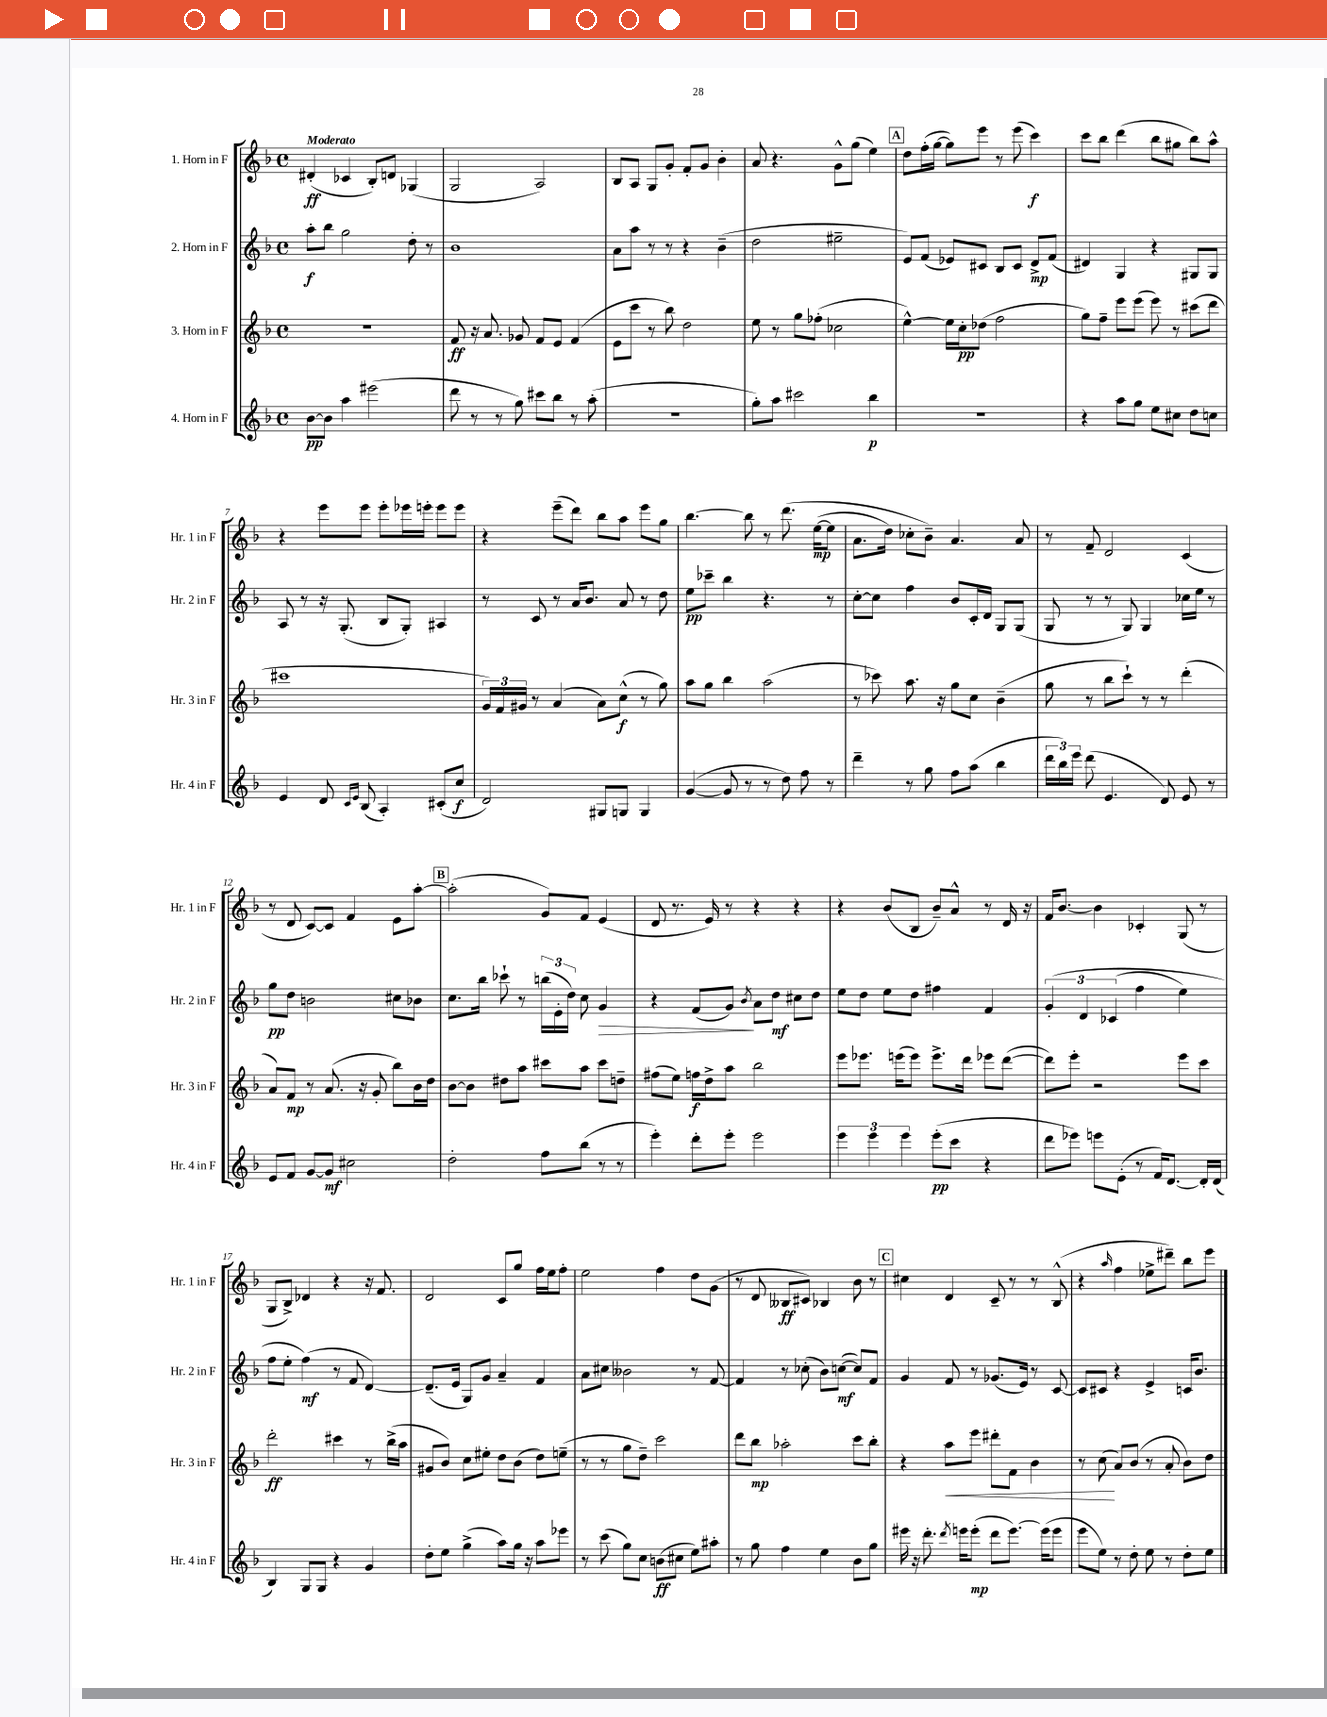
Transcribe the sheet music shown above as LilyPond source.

<<
\new StaffGroup <<
\new Staff = "s0" \with { instrumentName = "1. Horn in F" shortInstrumentName = "Hr. 1 in F" } {
    \clef treble \key f \major \defaultTimeSignature \time 4/4 \tempo "Moderato"
    \autoBeamOff dis'4-.\ff( ces'4 bes8[-.) d'8] ges4( |
    g2 a2) |
    bes8[ a8] g8[ g'8]-. f'8[-. g'8] bes'4-. |
    a'8 r4. g'8[-^ g''8]( e''4) |
    \mark \markup { \box "A" } d''8[ f''16-.( g''16]~ g''8[) e'''8] r8 e'''8( c'''4\f) |
    c'''8[ bes''8] d'''4( bes''8[ gis''8] bes''8[) a''8]-^ |
    r4 e'''8[ e'''8] e'''8[-. ees'''16 e'''16]-. e'''8[ e'''8] |
    r4 e'''8[--( d'''8]) bes''8[ a''8] e'''8[ g''8] |
    bes''4.~ bes''8 r8 d'''8.\( e''16[~\mp( e''8] |
    a'8.[ d''16]) ces''8[-. bes'8]--\) a'4. a'8 |
    r8 f'8-- d'2 c'4( |
    r8 d'8 c'8[~) c'8] f'4 e'8[ a''8]~-. |
    \mark \markup { \box "B" } a''2-.( g'8[) f'8] e'4( |
    d'8 r8. e'16) r8 r4 r4 |
    r4 bes'8[( bes8] bes'8[--) a'8]-^ r8 d'16 r16 |
    f'16[ bes'8.]~ bes'4 ces'4-. g8( r8 |
    g8[ bes8]->) des'4 r4 r16 f'8. |
    d'2 c'8[ g''8] f''16[ e''16 f''8]-. |
    e''2 f''4 d''8[ g'8]( |
    r8 d'8 beses8[\ff cis'8]) bes4 bes'8 r8 |
    \mark \markup { \box "C" } cis''4 d'4 c'8-- r8 r8 bes8-^( |
    r4 \grace { a''16 } f''4 ees''8[-> dis'''8]--) bes''8[ e'''8] \bar "|." |
}
\new Staff = "s1" \with { instrumentName = "2. Horn in F" shortInstrumentName = "Hr. 2 in F" } {
    \clef treble \key f \major \defaultTimeSignature \time 4/4
    \autoBeamOff a''8[-.\f bes''8] g''2 d''8-. r8 |
    bes'1 |
    a'8[ a''8] r8 r8 r4 bes'4--( |
    d''2 eis''2-- |
    \mark \markup { \box "A" } e'8[) f'8]( ees'8[) cis'8] bes8[ cis'8] d'8[->\mp f'8]( |
    dis'4) g4 r4 gis8[ gis8] |
    a8 r8 r16 g8.-.( bes8[ g8]-.) ais4 |
    r8 c'8 r8 a'16[ bes'8.] a'8 r8 d''8 |
    e''8[\pp ces'''8]-- bes''4 r4. r8 |
    c''8[~-. c''8] f''4 bes'8[ c'16-. d'16] g8[ g8]( |
    g8 r8 r8 g8) g4 ces''16[ e''16] r8 |
    g''8[\pp d''8] b'2 cis''8[ bes'8] |
    \mark \markup { \box "B" } c''8.[ bes''16] ces'''8-! r8 \tuplet 3/2 { b''16[( e'16-. d''16]) } c''8 g'4\> |
    r4 f'8[( g'8]\!) \acciaccatura { bes'8 } a'8[ d''8]\mf cis''8[ d''8] |
    e''8[ d''8] e''8[ d''8] fis''4 f'4 |
    \tuplet 3/2 { g'4-.\( d'4 ces'4( } f''4 e''4) |
    f''8[ e''8]-. f''4\mf(\) r8 f'8 d'4~) |
    d'8.[--( e'16] g8[) g'8] a'4-- f'4 |
    a'8[ cis''8] beses'2 r8 f'8~ |
    f'4 r8 ces''8-.( bes'8[) c''8]~\mf( c''8[) f'8] |
    \mark \markup { \box "C" } g'4 f'8 r8 ges'8.[( e'16]) r8 c'8~ |
    c'8[ cis'8] r4 e'4-> c'16[ bes'8.] \bar "|." |
}
\new Staff = "s2" \with { instrumentName = "3. Horn in F" shortInstrumentName = "Hr. 3 in F" } {
    \clef treble \key f \major \defaultTimeSignature \time 4/4
    \autoBeamOff R1 |
    f'8\ff r16 a'8. ges'8 f'8[ e'8] f'4( |
    e'8[ c'''8] r8 bes''8) d''2 |
    e''8 r8 g''8[ fes''8]-.( ces''2 |
    \mark \markup { \box "A" } e''4~-^) e''16[ c''16-.\pp des''8]( f''2 |
    g''8[) f''8]-- e'''8[ e'''8]( e'''8) r8 cis'''8[( d'''8] |
    cis'''1 |
    \tuplet 3/2 { g'16[) f'16 gis'16] } r8 a'4( a'8[) c''8]-^\f( r8 g''8) |
    a''8[ g''8] bes''4 a''2( |
    r8 ces'''8) a''8. r16 g''8[ c''8] bes'4--( |
    g''8 r8 bes''8[ c'''8]-!) r8 r8 d'''4-.( |
    a'8[) f'8]\mp r8 a'8.( r16 g'8-. bes''8[) bes'16 d''16] |
    \mark \markup { \box "B" } bes'8[~ bes'8] dis''8[ a''8] cis'''8[ a''8] cis'''8[ d''8]-- |
    fis''8[( e''8]) f''16[\f d''16-> a''8] bes''2 |
    e'''8[ ees'''8.] e'''16[( e'''8]) e'''8.[-> d'''16] ees'''8[ d'''8]~( |
    d'''8[) e'''8]-. r2 e'''8[ c'''8] |
    d'''2-.\ff cis'''4 r8 bes''16[->( a''16] |
    gis'8[ bes'8]) c''8[ eis''8]-. d''8[ bes'8]( d''8[) e''8]--( |
    r8 r8 g''8[ d''8]--) c'''2 |
    d'''8[ bes''8]\mp aes''2-. c'''8[ bes''8]-. |
    \mark \markup { \box "C" } r4 a''8[\< e'''8] dis'''8[-. f'8] bes'4 |
    r8 c''8\!( a'8[) bes'8]( r8 a'8-. bes'8[) d''8] \bar "|." |
}
\new Staff = "s3" \with { instrumentName = "4. Horn in F" shortInstrumentName = "Hr. 4 in F" } {
    \clef treble \key f \major \defaultTimeSignature \time 4/4
    \autoBeamOff bes'8[~\pp bes'8] a''4 eis'''2( |
    d'''8 r8 r8 g''8) cis'''8[ bes''8] r8 a''8-.( |
    R1 |
    g''8[-.) a''8] cis'''2 bes''4\p |
    \mark \markup { \box "A" } R1 |
    r4 a''8[ g''8] e''8[ cis''8] d''8[ c''8] |
    e'4 d'8 \grace { c'16[ e'16] } bes8( a4-.) cis'8[-.( c''8]\f |
    d'2) gis8[ g8] g4 |
    g'4~( g'8 r8 r8 d''8) f''8 r8 |
    d'''4-- r8 g''8 f''8[ a''8]( bes''4 |
    \tuplet 3/2 { d'''16[ bes''16) e'''16] } d'''8( e'4. d'8) e'8 r8 |
    e'8[ f'8] g'8[~ g'8]\mf cis''2 |
    \mark \markup { \box "B" } d''2-. f''8[ bes''8]( r8 r8 |
    e'''4-.) d'''8[-. e'''8]-. e'''2 |
    \tuplet 3/2 { e'''4 e'''4 e'''4 } e'''8[-.\pp( c'''8] r4 |
    d'''8[ ees'''8]) e'''8[ e'8]-.( r8 f'16[) d'8.]~ d'16[-. d'16]( |
    bes4) g8[ g8] r4 g'4 |
    d''8[-. e''8] g''4->( a''8[) g''16] r16 a''8[ ees'''8] |
    r8 c'''8( g''8[) c''8] b'8[\ff( cis''8] e''8[) ais''8]-. |
    r8 g''8 f''4 e''4 bes'8[ g''8] |
    \mark \markup { \box "C" } eis'''16 r16 d'''8.-. \acciaccatura { d'''8 } e'''16[ e'''8]-.\mp( d'''8[ e'''8.]~) e'''16[( e'''8] |
    e'''8[ e''8]) r8 d''8-. e''8 r8 d''8[-. e''8] \bar "|." |
}
>>
>>
